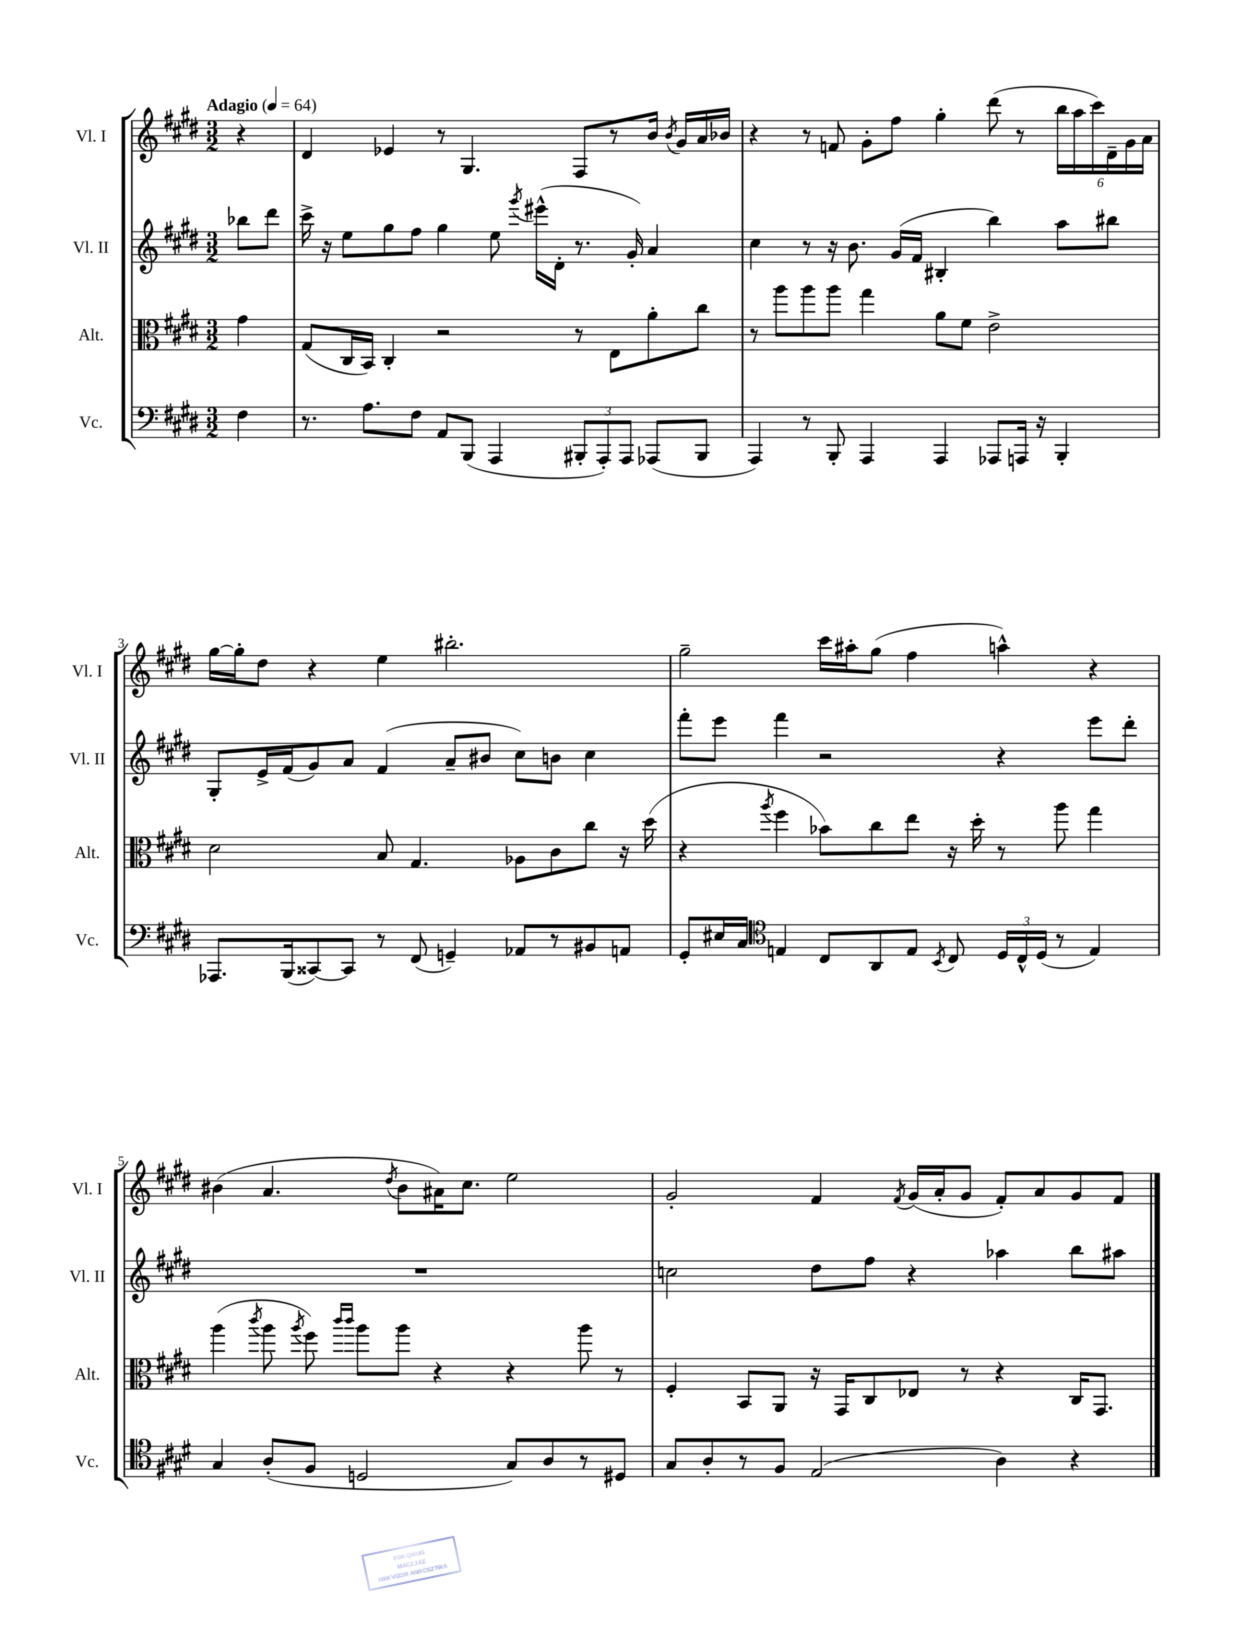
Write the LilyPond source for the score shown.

<<
\new StaffGroup <<
\new Staff = "s0" \with { instrumentName = "Vl. I" shortInstrumentName = "Vl. I" } {
    \clef treble \key e \major \numericTimeSignature \time 3/2 \partial 4 \tempo "Adagio" 4 = 64
    \autoBeamOff r4 |
    dis'4 ees'4 r8 gis4. fis8[ r8 b'16] \acciaccatura { b'8 } gis'16[ a'16 bes'16] |
    r4 r8 f'8 gis'8[-. fis''8] gis''4-. dis'''8( r8 \tuplet 6/4 { b''16[ a''16 cis'''16) dis'16-- gis'16 a'16] } |
    gis''16[~ gis''16-. dis''8] r4 e''4 bis''2.-. |
    gis''2-- cis'''16[ ais''16-. gis''8]( fis''4 a''4-^) r4 |
    bis'4( a'4. \acciaccatura { dis''8 } bis'8[ ais'16) cis''8.] e''2 |
    gis'2-. fis'4 \acciaccatura { fis'8 } gis'16[( a'16-. gis'8] fis'8[-.) a'8 gis'8 fis'8] \bar "|." |
}
\new Staff = "s1" \with { instrumentName = "Vl. II" shortInstrumentName = "Vl. II" } {
    \clef treble \key e \major \numericTimeSignature \time 3/2 \partial 4
    \autoBeamOff bes''8[ dis'''8] |
    cis'''16-> r16 e''8[ gis''8 fis''8] gis''4 e''8 \acciaccatura { gis'''8 } eis'''16[-^( dis'16]-. r8. gis'16-.) a'4 |
    cis''4 r8 r16 b'8. gis'16[( fis'16] bis4-. b''4) a''8[ bis''8] |
    gis8[-. e'16-> fis'16( gis'8) a'8] fis'4( a'8[-- bis'8] cis''8[) b'8] cis''4 |
    fis'''8[-. e'''8] fis'''4 r2 r4 e'''8[ dis'''8]-. |
    R1. |
    c''2 dis''8[ fis''8] r4 aes''4 b''8[ ais''8] \bar "|." |
}
\new Staff = "s2" \with { instrumentName = "Alt." shortInstrumentName = "Alt." } {
    \clef alto \key e \major \numericTimeSignature \time 3/2 \partial 4
    \autoBeamOff gis'4 |
    gis8[( cis16 b,16]) cis4-. r2 r8 e8[ a'8-. cis''8] |
    r8 a''8[ a''8 a''8] gis''4 a'8[ fis'8] e'2-> |
    dis'2 b8 gis4. aes8[ cis'8 cis''8] r16 dis''16( |
    r4 \acciaccatura { a''8 } fis''4 bes'8[) cis''8 e''8] r16 dis''16-. r8 a''8 gis''4 |
    a''4( \acciaccatura { cis'''8 } a''8 \acciaccatura { a''8 } fis''8) \grace { cis'''16[ cis'''16] } a''8[ a''8] r4 r4 a''8 r8 |
    fis4-. b,8[ a,8] r16 gis,16[ cis8 ees8] r8 r4 cis16[ gis,8.] \bar "|." |
}
\new Staff = "s3" \with { instrumentName = "Vc." shortInstrumentName = "Vc." } {
    \clef bass \key e \major \numericTimeSignature \time 3/2 \partial 4
    \autoBeamOff fis4 |
    r8. a8.[ fis8] a,8[ b,,8]( a,,4 \tuplet 3/2 { bis,,8[-. a,,8-.) a,,8] } aes,,8[( bis,,8] |
    a,,4) r8 b,,8-. a,,4 a,,4 aes,,8[ a,,16] r16 b,,4-. |
    aes,,8.[ b,,16( cisis,8~) cisis,8] r8 fis,8( g,4--) aes,8[ r8 bis,8 a,8] |
    gis,8[-. eis16 cis16] \clef tenor e4 cis8[ a,8 e8] \acciaccatura { b,8 } cis8 \tuplet 3/2 { dis16[ cis16-^ dis16]( } r8 e4) |
    gis4 a8[-.( fis8] d2 gis8[) a8 r8 dis8] |
    gis8[ a8-. r8 fis8] e2( a4) r4 \bar "|." |
}
>>
>>
